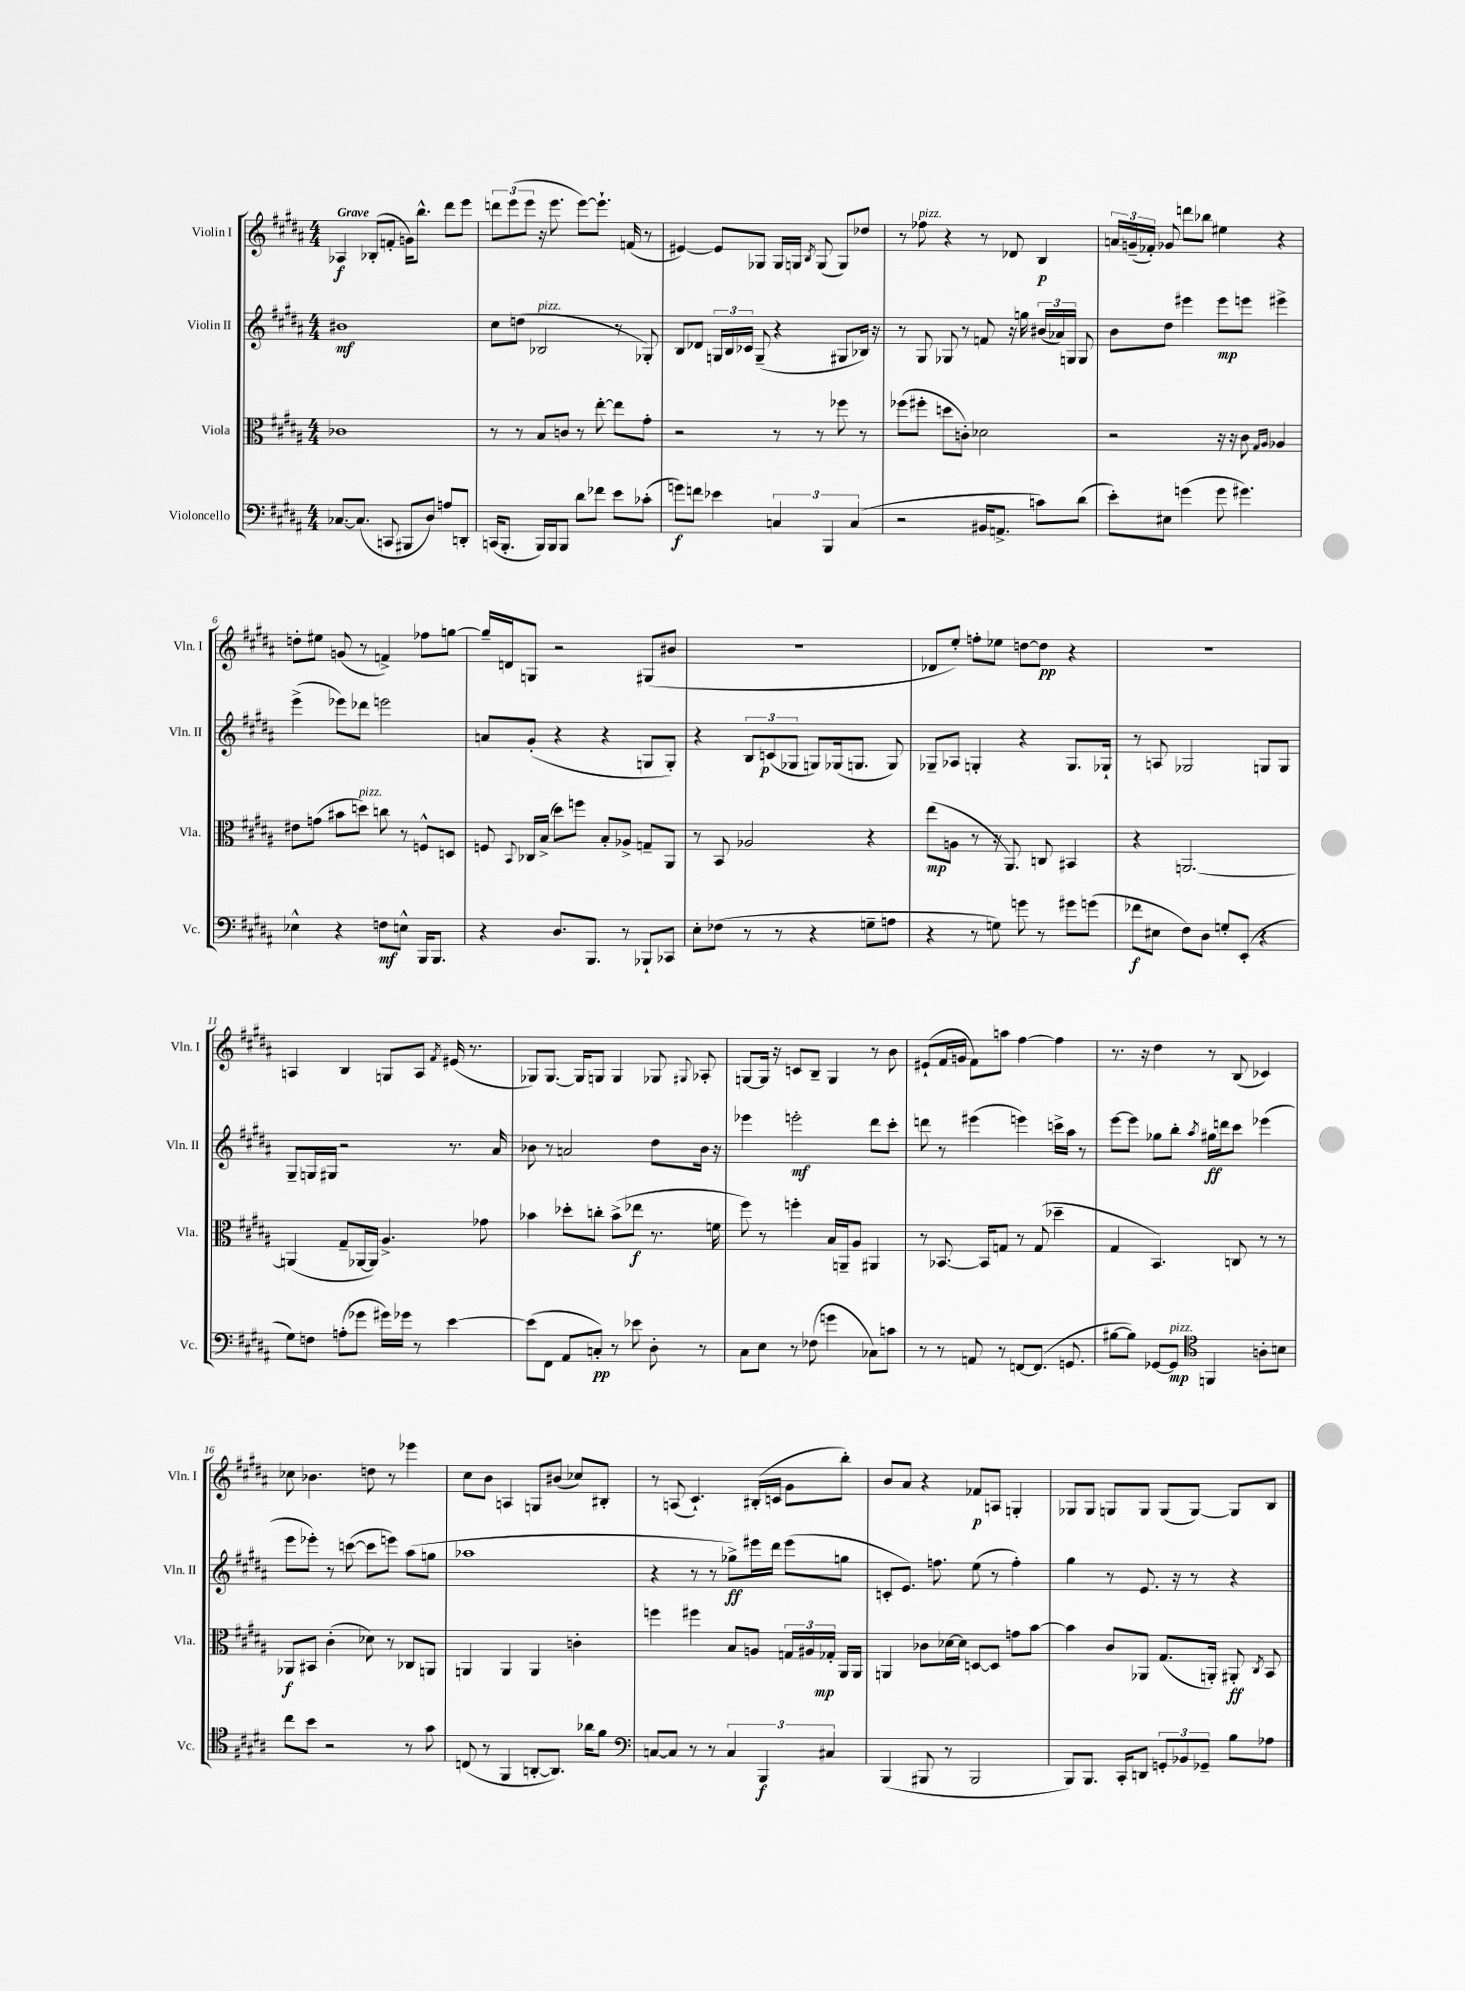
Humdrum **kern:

**kern	**kern	**kern	**kern
*staff4	*staff3	*staff2	*staff1
*clefF4	*clefC3	*clefG2	*clefG2
*k[f#c#g#d#a#]	*k[f#c#g#d#a#]	*k[f#c#g#d#a#]	*k[f#c#g#d#a#]
*M4/4	*M4/4	*M4/4	*M4/4
[8.C-	1c-	1b#	4A-
(8.C-]	.	.	.
.	.	.	(8B-'
8CC	.	.	8f'
8BBB#	.	.	16g)
.	.	.	8.bb^^
8D#)	.	.	.
8A	.	.	8ddd#
8DD'	.	.	8eee
=	=	=	=
(16CC	8r	8cc#	12ddd
8.BBB'	.	.	.
.	.	.	(12eee
.	8r	(8dd	.
.	.	.	12eee
16BBB)	8B	2B-	16r
16BBB	.	.	8.eee
8BBB	8c	.	.
8d#	8r	.	[8eee)
8f-	[8ee'	.	8.eee`]
8e	8ee]	8r	.
.	.	.	(16f
(8c-'	8g#'	8G-')	8r
=	=	=	=
8g)	2r	8B	[4e#)
8f	.	8d-	.
4e-	.	24G	8e#]
.	.	24B	.
.	.	24c-	.
.	.	(8G~	8G-
6C	8r	4r	16G-
.	.	.	16G
.	.	.	8qB
.	8r	.	(8G
6BBB	.	.	.
.	8ff-	8G#	8G)
(6C	.	.	.
.	8r	16B-)	8dd-
.	.	16r	.
=	=	=	=
2r	(8ff-	8r	8r
.	8ff#'	8G#	8ff-
.	8dd	8G-	4r
.	8c')	8r	.
16BB#	2d-	8f	8r
8.AA^	.	.	.
.	.	16r	8d-
.	.	16gg	.
8c)	.	(24b#	4B
.	.	24a-)	.
.	.	24G	.
(8d#	.	8G	.
=	=	=	=
8e')	2r	8b	24a
.	.	.	(24g~
.	.	.	24f-')
8E#	.	8dd#	8g-
(4g	.	4eee#	8ddd
.	.	.	8bb-
8g	16r	8eee#	4ee#
.	16r	.	.
4.g#)	8c#	8eee	.
.	16qqG#	.	.
.	16qqA#	.	.
.	4A-	4eee#^	4r
=	=	=	=
4E-^^	8e#	(4eee^	8dd'
.	(8g	.	8ee#
4r	8b#	8eee-)	(8g
.	8dd)	8ddd-	8r
8F	8cc	2eee	4f^)
8E^^	8r	.	.
16BBB	8F^^	.	8ff-
8.BBB	.	.	.
.	8D	.	[8gg
=	=	=	=
4r	8F	8a	16gg~]
.	.	.	16d
.	8qqBB	.	.
.	16C-	(8g#'	8G
.	(16B^	.	.
8.D#	8dd#)	4r	2r
.	8ff	.	.
8.BBB	.	.	.
.	8B'	4r	.
8r	8A-^	.	.
8BBB-`	8G~	8G	(8G#
8CC-	8AA#	8G')	8b#
=	=	=	=
8E'	8r	4r	1r
(8F-	8BB	.	.
8r	2A-	12B	.
.	.	(12c	.
8r	.	.	.
.	.	12G-	.
4r	.	8G)	.
.	.	(16G-	.
.	.	8.G	.
8G~	4r	.	.
8A	.	8G)	.
=	=	=	=
4r	(8ee	8G-~	8d-
.	8A	8A-	8ee')
8r	8r	4G'	8ff'
8G)	16r	.	8ee-
.	8.AA#)	.	.
8g	.	4r	[8dd
8r	8C	.	8dd]
8g#	4BB#	8.G	4r
(8g	.	.	.
.	.	16G-`	.
=	=	=	=
8f-	4r	8r	1r
8E#	.	8A	.
8F#)	[2.AA	2G-	.
8D#	.	.	.
8G'	.	.	.
(8EE'	.	.	.
4r	.	8G	.
.	.	8G	.
=	=	=	=
8G#)	(4AA]	8G#~	4A
8F	.	16G	.
.	.	16G#	.
(8A'	8G#~	2r	4B
8g-	[16AA-	.	.
.	16AA-])	.	.
16g#)	4.A#^	.	8G
16g-	.	.	.
8r	.	.	8A
.	.	.	8qf#
[4e	.	8.r	(16e#
.	.	.	8.r
.	8g-	.	.
.	.	16a#	.
=	=	=	=
(8e]	4b-	8b-	8G-)
8FF#	.	8r	[8.G-
8AA#	8dd-'	2a	.
.	.	.	16G-]
8C')	8cc'	.	8G
8r	(8b-^	.	4G
8e-	8ee-	.	.
8D#'	8.r	8dd#	8G-
.	.	.	8qqG#
8r	.	16b-	8A-'
.	16f	16r	.
=	=	=	=
8C#	8ff#)	4eee-	[8G
8E	8r	.	16G]
.	.	.	16r
8r	4ff'	2eee'	8c
(8F-	.	.	8B~
4g	16B	.	4G
.	16AA~	.	.
.	8A#	.	.
8C-)	4AA#	8ddd#	8r
8c	.	8ccc#'	8b
=	=	=	=
8r	8r	8ddd	(8e#`
8r	[8.BB-	8r	16f#
.	.	.	16g
8AA	.	(4eee#	8f#)
.	16BB-]	.	.
8r	8G	.	8aa
[8FF	8r	4eee)	[4ff#
(8.FF]	(8G	.	.
.	4dd-~	16ccc^	4ff#]
8.GG	.	16aa#	.
.	.	8r	.
=	=	=	=
[8B#	4G#	[8eee	8.r
8B#])	.	8eee]	.
.	.	.	16r
[8GG-	4.BB)	8gg-	4dd#
8GG-]	.	8bb'	.
*clefC4	*	*	*
.	.	8qaa#	.
4FF	.	16gg#	8r
.	.	16ddd	.
.	8C	8ccc#	(8B
8A'	8r	(4eee-	4c-)
8B	8r	.	.
=	=	=	=
8cc#	8AA-	8eee	8cc-
8b	8BB#	8eee-')	4.b-
2r	(4c#'	8r	.
.	.	([8ccc	.
.	8d-)	8ccc]	8dd
.	8r	8eee)	8r
8r	8C-	(8aa#	4eee-
8g#	8AA	8gg	.
=	=	=	=
(8C	4AA	1aa-	8cc#
8r	.	.	8b
4FF#	4AA	.	4A
[8AA'	4AA	.	8G
8.AA])	.	.	(8b#
.	4c'	.	8cc-)
16a-	.	.	.
8f#	.	.	8B#'
=	=	=	=
*clefF4	*	*	*
[8C	4ff	4r	8r
8C]	.	.	(8A
8r	4ff#	8r	4.c#`)
8r	.	8r	.
6C	8B	8gg-^)	.
.	8A	16eee#	(16B#'
6BBB	.	.	.
.	.	16ddd#	16c
.	24G	(8eee#	8g#
.	24A#	.	.
6C#	24G-'	.	.
.	16AA#	8gg	8bb')
.	16AA#	.	.
=	=	=	=
(4BBB	4AA	8c'	8b
.	.	8.e)	8a#
8BBB#	8c-	.	4r
.	.	8.ff	.
8r	[16d-	.	.
.	16d-]	.	.
2BBB#	[8D	(8ee	8f-
.	8D]	8r	8A
.	8g	4ff')	4G'
.	[8b	.	.
=	=	=	=
8BBB)	4b]	4gg#	8G-
8.BBB	.	.	8G-
.	8c#	8r	8G
16CC#'	.	.	.
8DD	8AA-	8.e	8G
12GG'	(8.G#	.	(8G
.	.	16r	.
12BB-	.	.	.
.	.	8r	[8G)
12GG-~	.	.	.
.	16AA')	.	.
8B	8AA#'	4r	8G]
.	8qC#	.	.
8A-	8BB	.	8B
==	==	==	==
*-	*-	*-	*-
